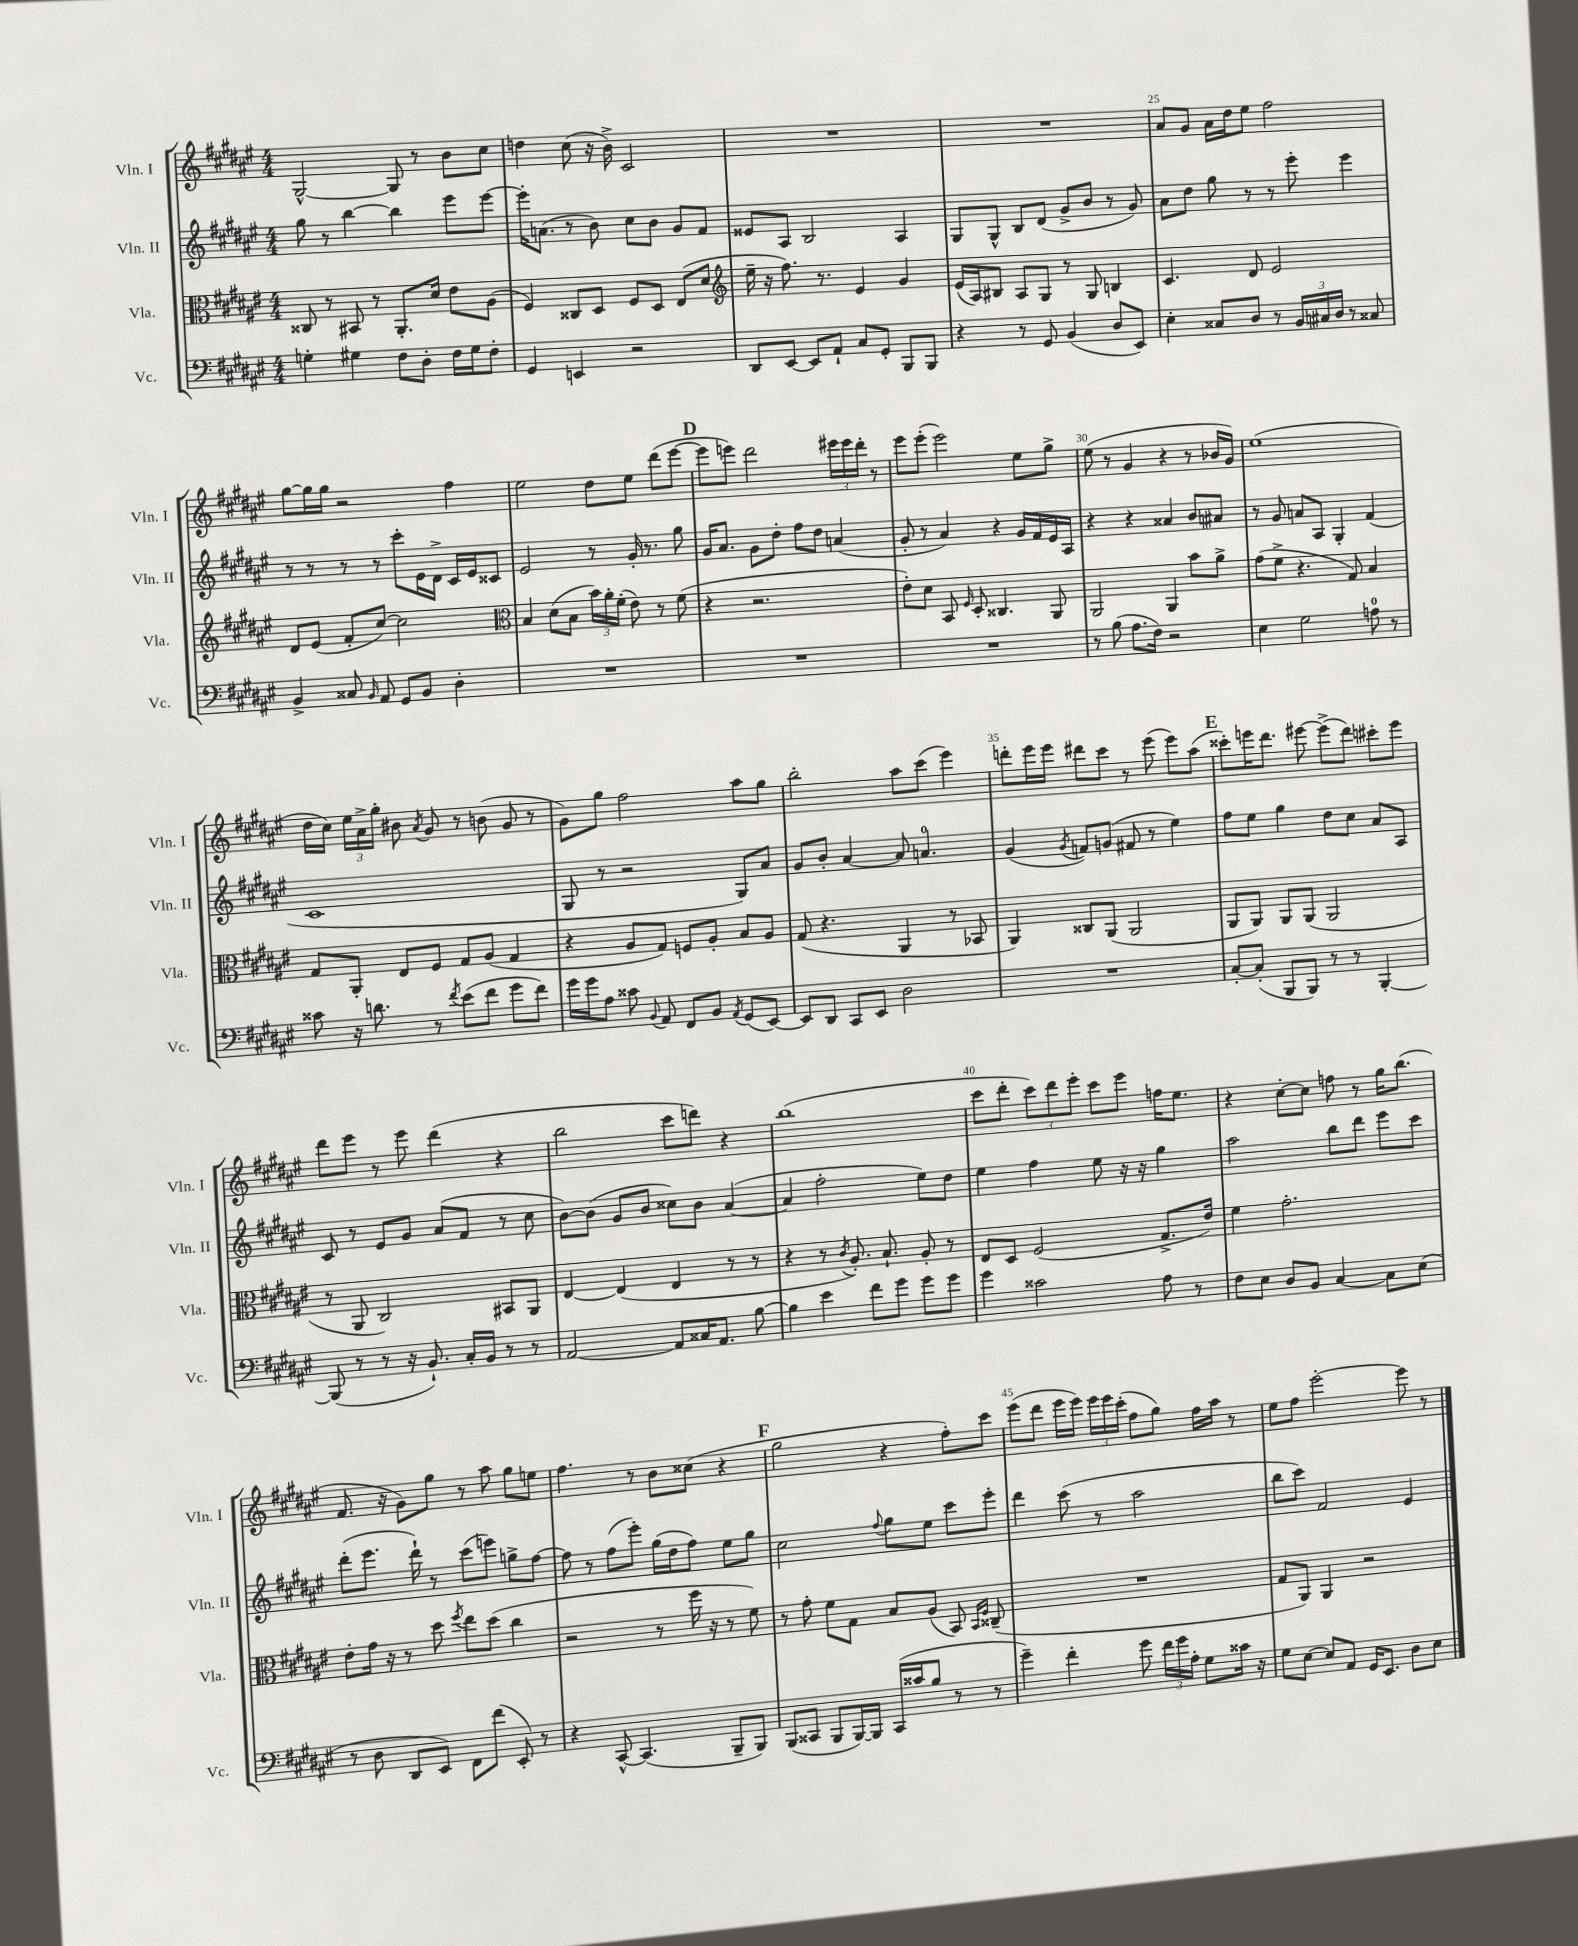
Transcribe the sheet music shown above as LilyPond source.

<<
\new StaffGroup <<
\new Staff = "s0" \with { instrumentName = "Vln. I" shortInstrumentName = "Vln. I" } {
    \clef treble \key fis \major \numericTimeSignature \time 4/4
    \autoBeamOff gis2~-^ gis8 r8 b'8[ cis''8] |
    d''4 cis''8( r16 b'16->) cis'2 |
    R1 |
    R1 |
    ais'8[ gis'8] ais'16[ dis''16 eis''8] fis''2 |
    gis''8[~ gis''16 gis''16] r2 fis''4 |
    eis''2 dis''8[ eis''8] dis'''8[( eis'''8]~ |
    \mark \markup { \bold "D" } eis'''8[ e'''8]) dis'''2 \tuplet 3/2 { eis'''16[ eis'''16 dis'''16]-. } r8 |
    eis'''8[ eis'''8]-.( eis'''2) eis''8[ gis''8]-> |
    eis''8( r8 gis'4 r4 r8 bes'16[ gis'16]) |
    eis''1( |
    dis''16[ cis''16]) \tuplet 3/2 { eis''16[ ais'16-> gis''16]-. } bis'8 \acciaccatura { ais'8 } gis'8 r8 b'8( gis'8 r8 |
    gis'8[) gis''8] fis''2 ais''8[ gis''8] |
    b''2-. ais''8[ cis'''8]( eis'''4) |
    d'''8[-. eis'''16 eis'''16] dis'''8[ cis'''8] r8 eis'''8( eis'''8[) ais''8]( |
    \mark \markup { \bold "E" } cisis'''8[-.) e'''16 dis'''8.] eis'''8~ eis'''8[->( dis'''8]) cis'''8[-. eis'''8] |
    dis'''8[ eis'''8] r8 eis'''8 dis'''4( r4 |
    b''2 cis'''8[ d'''8]) r4 |
    b''1( |
    cis'''8[ dis'''8]-. \tuplet 3/2 { cis'''8[) dis'''8 eis'''8]-. } cis'''8[ eis'''8] f''16[ eis''8.] |
    r4 cis''8[~-. cis''8] f''8 r8 gis''16[ b''8.]( |
    fis'8. r16 gis'8[) gis''8] r8 ais''8 gis''8[ e''8] |
    fis''4. r8 b'8[ cisis''8]( r4 |
    \mark \markup { \bold "F" } gis''2 r4 fis''8[-.) cis'''8] |
    eis'''8[( dis'''8] eis'''16[ eis'''16]) \tuplet 3/2 { eis'''16[ eis'''16 cis'''16]-.( } fis''8[ gis''8]) fis''16[ ais''16] r8 |
    eis''8[ fis''8] eis'''2~-. eis'''8 r8 \bar "|." |
}
\new Staff = "s1" \with { instrumentName = "Vln. II" shortInstrumentName = "Vln. II" } {
    \clef treble \key fis \major \numericTimeSignature \time 4/4
    \autoBeamOff gis''8 r8 b''4~ b''4 eis'''8[ eis'''8]~ |
    eis'''16[-. a'8.]( r8 b'8) cis''8[ b'8] gis'8[ fis'8] |
    eisis'8[ ais8] b2 ais4 |
    gis8[ gis8]-^ b8[ dis'8]( gis'8[-> b'8] r8 gis'8) |
    ais'8[ dis''8] gis''8 r8 r8 eis'''8-. eis'''4 |
    r8 r8 r8 r8 cis'''8[-. eis'16 dis'16]-> cis'16[ eis'16 cisis'8] |
    eis'2 r8 gis'16-. r8. gis''8 |
    \mark \markup { \bold "D" } gis'16[ ais'8.] gis'8[ dis''8]-. fis''8[ dis''8] a'4( |
    gis'8-. r8 ais'4) r4 gis'16[ fis'16 eis'16 ais16] |
    r4 r4 aisis'4 b'8[ ais'8] |
    r8 gis'8 a'8[ ais8] gis4-. fis'4( |
    cis'1 |
    gis8 r8 r2 gis8[) ais'8] |
    gis'8[ b'8]-. ais'4~ ais'8 a'4.-0 |
    gis'4( \acciaccatura { gis'8 } f'8[) g'8]( fis'8 r8 eis''4) |
    \mark \markup { \bold "E" } fis''8[ eis''8] gis''4 dis''8[ cis''8] ais'8[ ais8] |
    cis'8 r8 eis'8[ gis'8] ais'8[( fis'8] r8 cis''8 |
    b'8[~) b'8]( gis'8[ b'8] cisis''8[) b'8] ais'4~( |
    ais'4 fis''2-. eis''8[) dis''8] |
    eis''4 fis''4 eis''8 r16 r16 gis''4 |
    ais''2 b''8[ dis'''8] eis'''8[ cis'''8] |
    dis'''8[-.( eis'''8.] dis'''16-!) r8 cis'''8[( e'''8]) g''8[-> fis''8]~ |
    fis''8 r8 fis''8[( eis'''8]-.) gis''16[( dis''16 fis''8]) eis''8[ gis''8] |
    \mark \markup { \bold "F" } cis''2 \appoggiatura { fis''8 } gis''8[ eis''8] cis'''8[ eis'''8]-. |
    dis'''4 cis'''8( r8 ais''2 |
    b''8[ cis'''8]) fis'2 eis'4 \bar "|." |
}
\new Staff = "s2" \with { instrumentName = "Vla." shortInstrumentName = "Vla." } {
    \clef alto \key fis \major \numericTimeSignature \time 4/4
    \autoBeamOff cisis8 r8 bis,8 r8 ais,8.[-. dis'16] eis'8[ ais8]( |
    fis4) cisis8[ dis8] fis8[ dis8] eis8[( dis'8] |
    \clef treble eis''16-- r16 fis''8.) r8. eis'4 gis'4 |
    eis'16[( ais16) bis8] ais8[ gis8] r8 gis8 b4 |
    cis'4. dis'8 eis'2 |
    dis'8[ eis'8]( fis'8[-. cis''8]~) cis''2 |
    \clef alto b4 dis'8[( b8] \tuplet 3/2 { b'16[) ais'16-. fis'16]-.( } eis'8) r8 fis'8( |
    \mark \markup { \bold "D" } r4 r2. |
    eis'8[-.) dis'8] b,8 \grace { fis16 } dis8-. cisis4. ais,8 |
    ais,2 ais,4 b'8[ ais'8]-> |
    gis'8[( fis'8]-> r4. gis8) b4 |
    gis8[ ais,8]-. eis8[ fis8] gis8[ ais8]( gis4 |
    r4 ais8[ gis8]) f8[ ais8]-. b8[ ais8] |
    gis8( r4. ais,4 r8 bes,8 |
    ais,4) cisis8[ ais,8]( ais,2 |
    \mark \markup { \bold "E" } ais,8[ ais,8]) ais,8[ ais,8]( ais,2 |
    r8 ais,8 cis2) bis,8[ ais,8] |
    eis4~ eis4( eis4 r8 r8 |
    r4 r8 \acciaccatura { cis'8 } ais8.-.) b8.-! ais8-. r8 |
    eis8[ dis8] fis2( gis8.[-> eis'16]) |
    fis'4 gis'2.-. |
    eis'8[-. gis'16] r16 r8 dis''8 \acciaccatura { fis''8 } eis''8[ dis''8]( cis''4 |
    r2 r8 fis''16 r16 r8 fis'8) |
    \mark \markup { \bold "F" } r8 gis'8-. fis'8[ gis8] b8[ ais8]( b,8) \grace { b,16[ fis16] } cisis8--( |
    R1 |
    gis8[ ais,8]) ais,4 r2 \bar "|." |
}
\new Staff = "s3" \with { instrumentName = "Vc." shortInstrumentName = "Vc." } {
    \clef bass \key fis \major \numericTimeSignature \time 4/4
    \autoBeamOff g4-. gis4 fis8[ dis8]-. fis16[ gis16 fis8]-. |
    gis,4 e,4 r2 |
    dis,8[ eis,8]~ eis,8[ ais,8]-! cis8[ gis,8]-. b,,8[ b,,8] |
    r4 r8 gis,8 b,4( dis8[ eis,8]) |
    eis4-. cisis8[ dis8] r8 \tuplet 3/2 { b,16[ cis16 dis16] } r8 cisis8 |
    b,4-> cisis8 \grace { b,16 } ais,8 gis,8[ b,8] dis4-. |
    R1 |
    \mark \markup { \bold "D" } R1 |
    R1 |
    r8 b8( ais8.[ fis16]) r2 |
    eis4 gis2 a8-0 r8 |
    cisis'8 r16 d'8. r8 \acciaccatura { fis'8 } eis'8[( fis'8] gis'8[ fis'8]) |
    gis'16[ gis'16 ais8] cisis'8 \appoggiatura { b,8 } ais,8 fis,8[ b,8] \acciaccatura { ais,8 } gis,8[( eis,8]~) |
    eis,8[ dis,8] cis,8[ eis,8] dis2 |
    R1 |
    \mark \markup { \bold "E" } cis8[~-. cis8]-.( b,,8[ b,,8]) r8 r8 b,,4~-. |
    b,,8( r8 r8 r16 b,8.-!) cis16[-. b,16] r8 r8 |
    ais,2~ ais,8[ cisis16 ais,8.] b8~ |
    b4 eis'4 fis'8[ gis'8] gis'8[ gis'8] |
    gis'4 cisis'2 ais8 r8 |
    fis8[ eis8] dis8[ b,8] cis4~ cis8[ eis8]( |
    r8 dis8 dis,8[ eis,8]) fis,8[ fis'8]( eis,8-.) r8 |
    r4 cis,8~-^ cis,4.( b,,8[-- b,,8]) |
    \mark \markup { \bold "F" } b,,8[( cisis,8] b,,8[ b,,16~) b,,16] cisis,16[( cisis'16 b8] r8 r8 |
    gis'4--) fis'4-. gis'8 \tuplet 3/2 { fis'16[ gis'16 ais16]-. } gis8[ cisis'16] r16 |
    gis8[ eis8]~ eis8[ ais,8] gis,16[ eis,8.] dis8[ eis8] \bar "|." |
}
>>
>>
\layout { \context { \Score currentBarNumber = #21 \override BarNumber.break-visibility = ##(#f #t #t) barNumberVisibility = #(every-nth-bar-number-visible 5) } }
